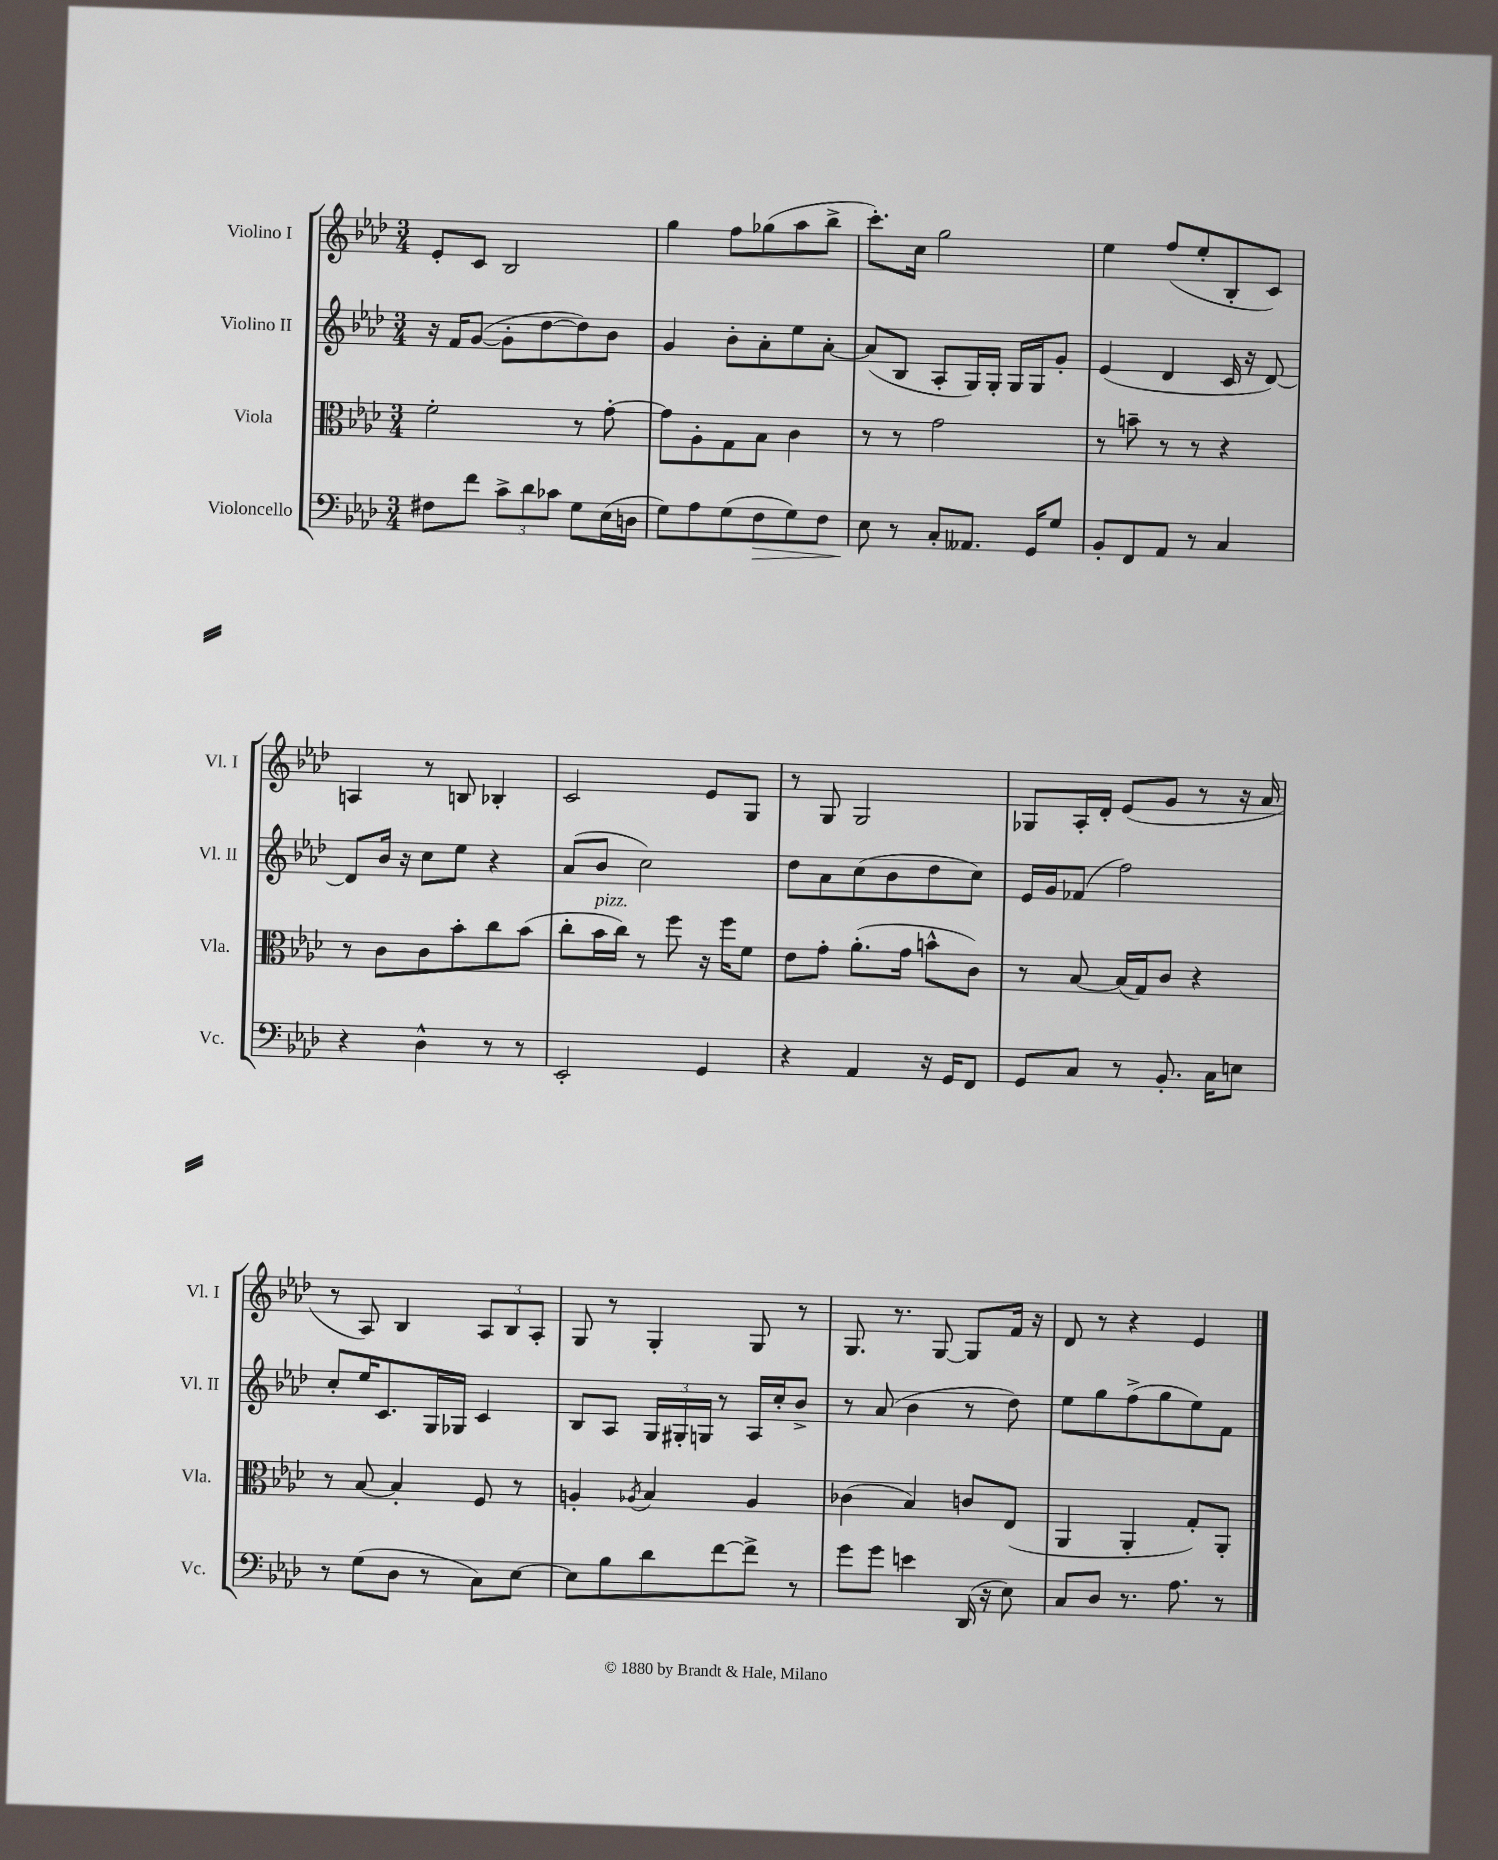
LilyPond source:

<<
\new StaffGroup <<
\new Staff = "s0" \with { instrumentName = "Violino I" shortInstrumentName = "Vl. I" } {
    \clef treble \key aes \major \numericTimeSignature \time 3/4
    ees'8-. c'8 bes2 |
    g''4 f''8 ges''8( aes''8 bes''8-> |
    c'''8.-.) c''16 g''2 |
    ees''4 f''8( ees''8-. bes8-. c'8) |
    a4 r8 b8 bes4-. |
    c'2 ees'8 g8 |
    r8 g8 g2 |
    ges8 aes16-. des'16-. ees'8( g'8 r8 r16 aes'16 |
    r8 aes8) bes4 \tuplet 3/2 { aes8 bes8 aes8-. } |
    g8 r8 g4-. g8 r8 |
    g8. r8. g8~ g8 f'16 r16 |
    des'8 r8 r4 ees'4 \bar "|." |
}
\new Staff = "s1" \with { instrumentName = "Violino II" shortInstrumentName = "Vl. II" } {
    \clef treble \key aes \major \numericTimeSignature \time 3/4
    r16 f'16 g'8~( g'8-. des''8~ des''8) bes'8 |
    g'4 bes'8-. aes'8-. ees''8 aes'8~-. |
    aes'8( bes8 aes8-. g16) g16-. g16 g16 g'8-. |
    ees'4( des'4 c'16 r16 des'8~) |
    des'8 bes'16 r16 c''8 ees''8 r4 |
    aes'8( bes'8 c''2) |
    des''8 aes'8 c''8( bes'8 des''8 c''8) |
    ees'16 g'16 fes'8( f''2) |
    c''8-. ees''16 c'8. g16 ges16 c'4 |
    bes8 aes8 \tuplet 3/2 { g16 gis16-. g16 } r8 aes16 c''16-. bes'8-> |
    r8 aes'8( bes'4 r8 des''8) |
    ees''8 g''8 f''8->( g''8 ees''8) f'8 \bar "|." |
}
\new Staff = "s2" \with { instrumentName = "Viola" shortInstrumentName = "Vla." } {
    \clef alto \key aes \major \numericTimeSignature \time 3/4
    f'2-. r8 g'8~-. |
    g'8 aes8-. g8 bes8 c'4 |
    r8 r8 g'2 |
    r8 b'8-- r8 r8 r4 |
    r8 c'8 c'8 bes'8-. c''8 bes'8( |
    c''8-. bes'16^\markup { \italic "pizz." } c''16) r8 f''8 r16 f''16 f'8 |
    ees'8 g'8-. aes'8.-.( g'16 b'8-^ c'8) |
    r8 bes8~ bes16( g16) c'8 r4 |
    r8 bes8~ bes4-. f8 r8 |
    a4-. \acciaccatura { aes8 } bes4 aes4 |
    ces'4( bes4) c'8 ees8( |
    aes,4 aes,4-. g8-.) aes,8-. \bar "|." |
}
\new Staff = "s3" \with { instrumentName = "Violoncello" shortInstrumentName = "Vc." } {
    \clef bass \key aes \major \numericTimeSignature \time 3/4
    fis8 f'8 \tuplet 3/2 { c'8-> des'8 ces'8 } g8 ees16( d16 |
    g8) aes8 g8( f8\> g8) f8 |
    ees8\! r8 c8-. aeses,8. g,16 g8 |
    bes,8-. f,8 aes,8 r8 c4 |
    r4 des4-^ r8 r8 |
    ees,2-. g,4 |
    r4 aes,4 r16 g,16 f,8 |
    g,8 c8 r8 bes,8.-. c16 e8 |
    r8 g8( des8 r8 c8) ees8~ |
    ees8 bes8 des'8 f'8~ f'8-> r8 |
    g'8 g'8 e'4 des,16( r16 ees8) |
    c8 des8 r8. aes8. r8 \bar "|." |
}
>>
>>
\layout { \context { \Score \remove "Bar_number_engraver" } }
